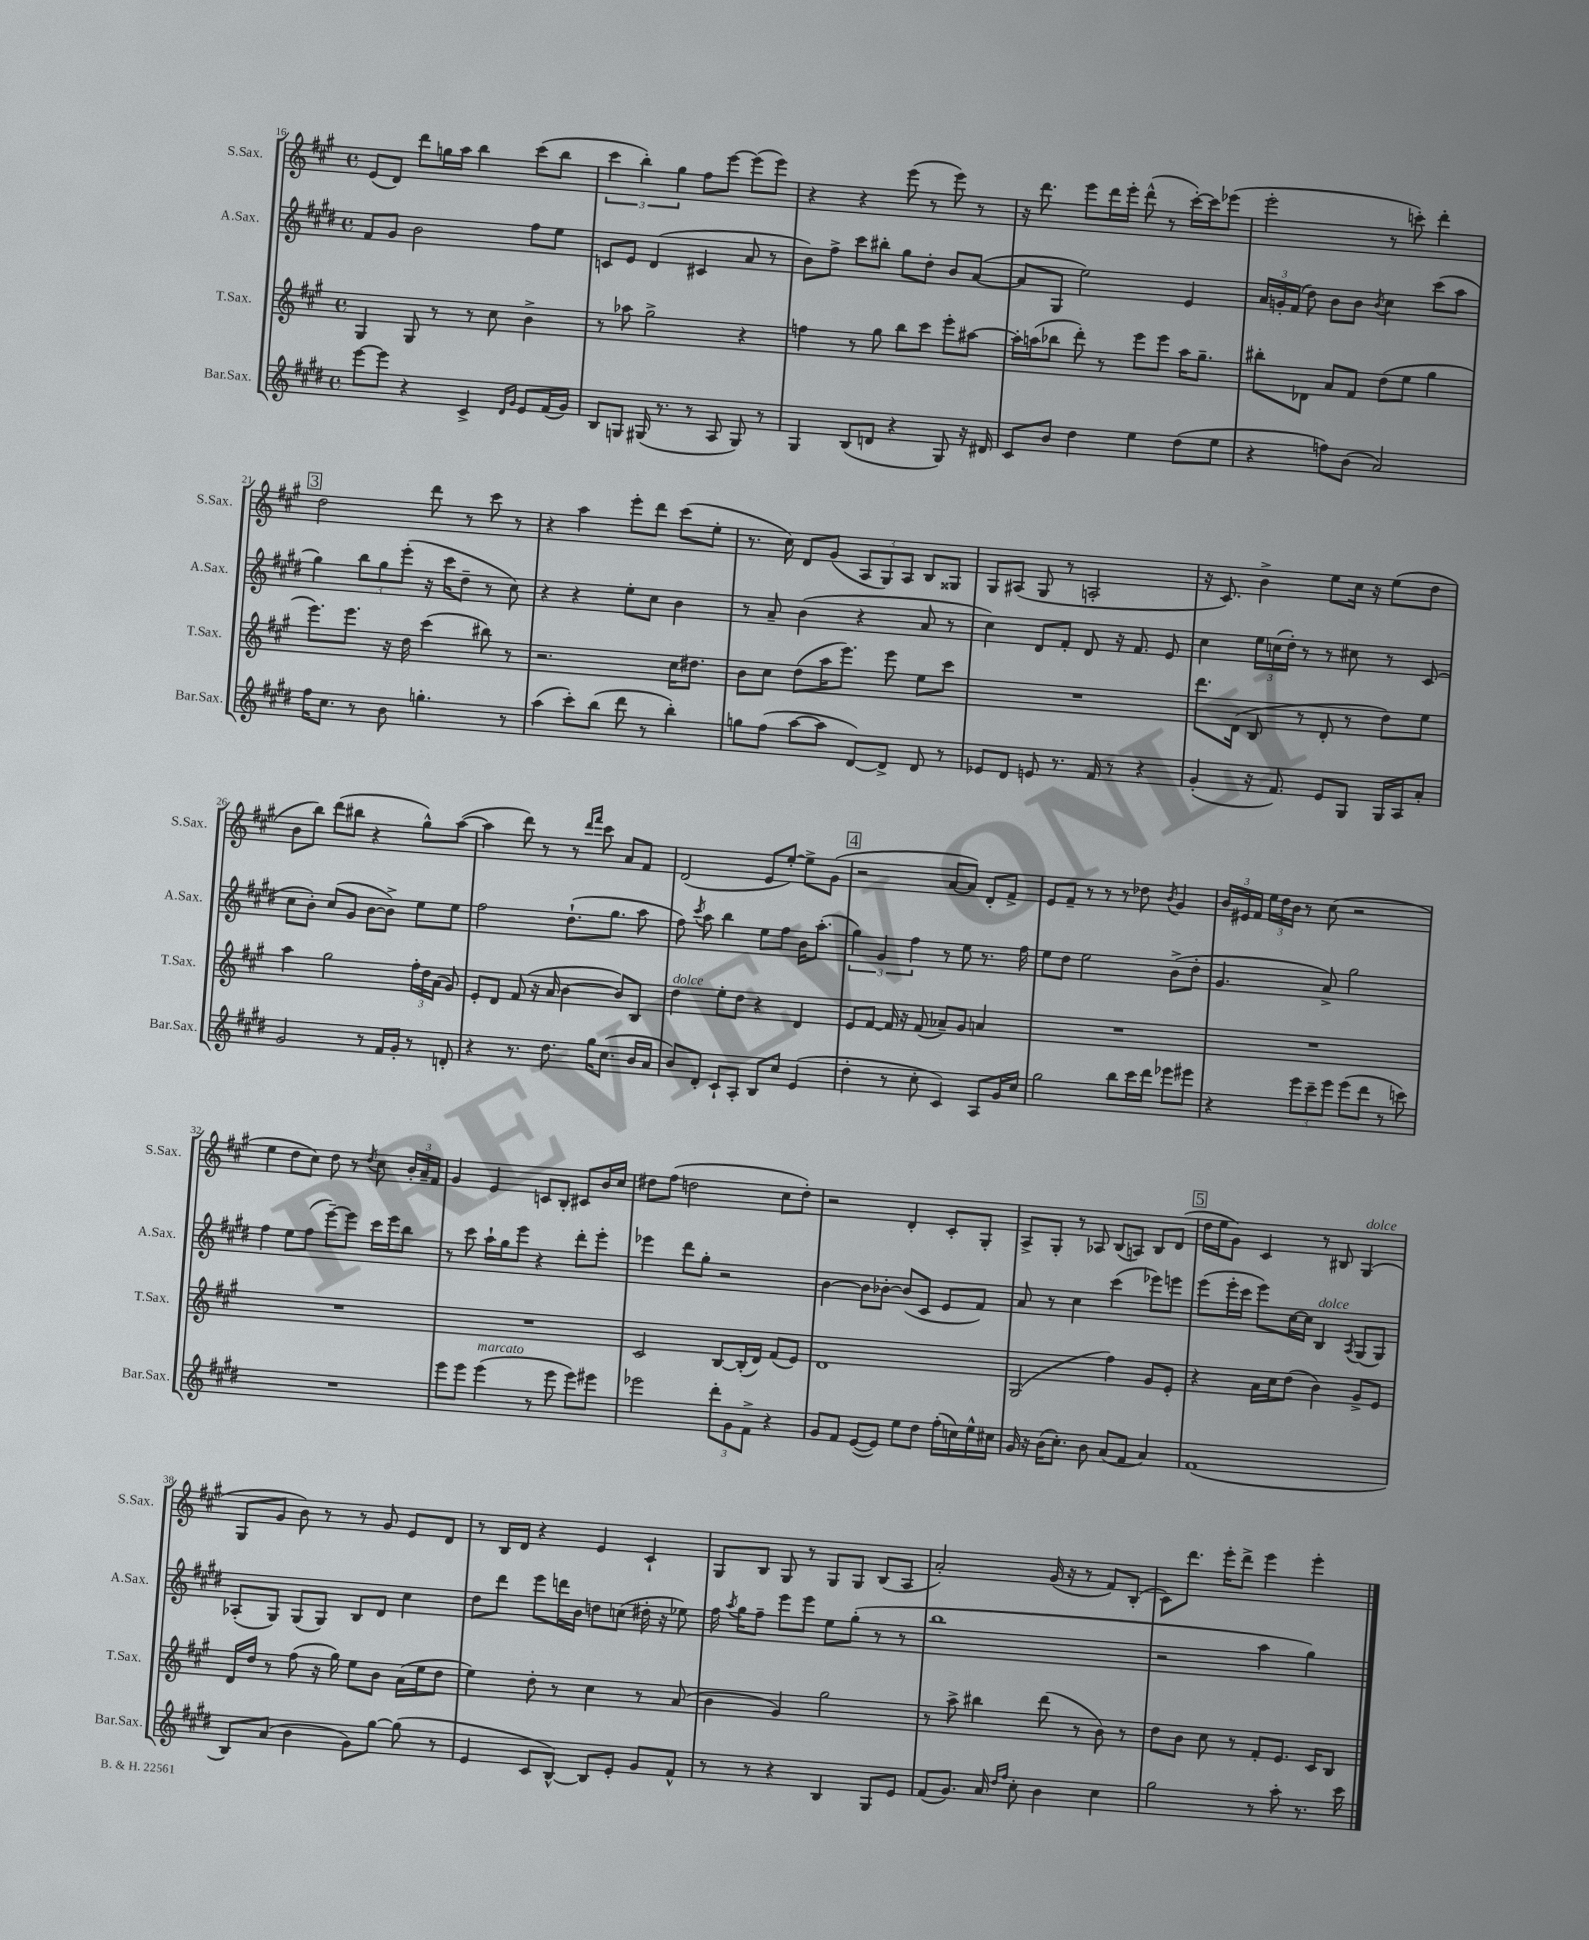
<<
\new StaffGroup <<
\new Staff = "s0" \with { instrumentName = "S.Sax." shortInstrumentName = "S.Sax." } {
    \clef treble \key a \major \defaultTimeSignature \time 4/4
    \autoBeamOff e'8[( d'8]) d'''8[ g''16 a''16] b''4 cis'''8[( b''8] |
    \tuplet 3/2 { cis'''4 b''4-.) gis''4 } fis''8[ e'''8]~ e'''8[( e'''8]) |
    r4 r4 e'''8( r8 e'''8) r8 |
    r16 d'''8. e'''8[ d'''16 e'''16]-. d'''8-^( r8 cis'''16[~-.) cis'''16 ees'''8]( |
    e'''2-. r8 c'''8-.) d'''4-. |
    \mark \markup { \box "3" } d''2 d'''8 r8 cis'''8 r8 |
    r4 a''4 e'''8[-. d'''8] cis'''8[( e''8]-. |
    r8. cis''16) d'8[ gis'8]( \tuplet 3/2 { a8[ gis8) a8] } b8[ gisis8] |
    gis8[ ais8]( gis8 r8 a2-. |
    r16 cis'8.) b'4-> e''8[ cis''16] r16 e''8[( d''8] |
    b'8[ b''8]) d'''8[( bis''8] r4 gis''8[-^) a''8]~( |
    a''4 d'''8) r8 r8 \grace { d'''16[ fis'''16] } cis'''8 a'8[ fis'8] |
    d'2( e'8[ e''8]~-.) e''8[-> gis'8]( |
    \mark \markup { \box "4" } r2 a'8[~ a'8]) d'8[-. fis'8]-> |
    e'8[ fis'8]-- r8 r8 r8 des''8 \acciaccatura { b'8 } gis'4 |
    \tuplet 3/2 { b'16[ eis'16 fis'16] } \tuplet 3/2 { e''16[ d''16 b'16] } r8 cis''8( r2 |
    e''4 d''8[ cis''8]) d''8 r8 \acciaccatura { d''8 } cis''8 \tuplet 3/2 { b'16[-. a'16-- fis'16] } |
    gis'4 e'4 c'8[ b8]-. cis'8[ b'16 cis''16] |
    dis''8[ fis''8]( d''2 cis''8[ d''8]-.) |
    r2 d'4-. cis'8[-. gis8]-. |
    a8[-> gis8]-. r8 aes8 b8[( a8]) b8[ d'8]( |
    \mark \markup { \box "5" } d''16[ e''16 gis'8]) cis'4 r8 bis8 gis4^\markup { \italic "dolce" }( |
    gis8[ gis'8] b'8) r8 r8 gis'8 e'8[ d'8] |
    r8 b16[ d'16] r4 e'4 cis'4-! |
    gis8[ b8] gis8 r8 gis8[ gis8] b8[( a8] |
    a'2-.) gis'16( r16 r8 fis'8[) b8]-.( |
    cis'8[) d'''8.] e'''16[-. d'''8]-> e'''4 e'''4-. \bar "|." |
}
\new Staff = "s1" \with { instrumentName = "A.Sax." shortInstrumentName = "A.Sax." } {
    \clef treble \key e \major \defaultTimeSignature \time 4/4
    \autoBeamOff fis'8[ gis'8] b'2 fis''8[ e''8] |
    c'8[ e'8] dis'4( cis'4 a'8 r8 |
    b'8[) fis''8]-> cis'''8[ bis''8]-. gis''8[ dis''8]-. b'8[ a'8]~( |
    a'8[ gis8] e''2) e'4 |
    \tuplet 3/2 { a'16[ g'16-. fis'16]( } dis''8) b'8[ b'8] \acciaccatura { b'8 } cis''4 cis'''8[( a''8] |
    \mark \markup { \box "3" } gis''4) \tuplet 3/2 { b''8[ gis''8 e'''8]-.( } r16 cis'''16[ dis''8]-- r8 cis''8) |
    r4 r4 e''8[-. cis''8] b'4 |
    r8 a'8-- b'4( r4 a'8 r8 |
    cis''4) dis'8[ fis'8]-. dis'8 r16 fis'8. e'8 |
    cis''4 \tuplet 3/2 { e''16[ c''16( dis''16]-.) } r8 r8 cis''8 r8 cis'8( |
    cis''8[ b'8]-.) cis''8[( gis'8] b'8[~ b'8]->) e''8[ e''8] |
    fis''2 dis''8.[-!( gis''8.] a''8 |
    fis''8) \acciaccatura { cis'''8 } a''8 b''4 e''8[ fis''8] b'16[ a''8.]-.( |
    \mark \markup { \box "4" } \tuplet 3/2 { gis''4) gis'4 fis''4 } r8 e''8 r8. fis''16 |
    e''8[ dis''8] e''2 b'8[->( dis''8]-. |
    gis'4. a'8->) gis''2 |
    fis''4 e''8[ fis''8]( e'''8[~--) e'''8] cis'''16[ e'''16 b''8] |
    r8 cis'''8 a''16[-! gis''16 e'''8] r4 dis'''8[-. e'''8]-. |
    ees'''4 dis'''8[ gis''8]-. r2 |
    b'4~ b'8[ bes'8]~-. bes'8[( cis'8] e'8[ fis'8]) |
    a'8 r8 cis''4 cis'''4( ees'''8[) e'''8] |
    \mark \markup { \box "5" } e'''8[( e'''16-. cis'''16] e'''8[) cis''16~ cis''16] b4^\markup { \italic "dolce" } \acciaccatura { a8 } gis8[( gis8]) |
    aes8[-.( gis8]) gis8[( gis8]) b8[ dis'8] cis''4 |
    dis''8[ dis'''8] e'''8[ d'''16 b'16] d''8[ c''8]( dis''16-. r16 ees''8) |
    fis''16 \acciaccatura { a''8 } gis''16[ fis''8]-- e'''8[ e'''8] e''8[ gis''8]-.( r8 r8 |
    b''1 |
    r2 a''4 gis''4) \bar "|." |
}
\new Staff = "s2" \with { instrumentName = "T.Sax." shortInstrumentName = "T.Sax." } {
    \clef treble \key a \major \defaultTimeSignature \time 4/4
    \autoBeamOff gis4 gis8 r8 r8 cis''8 b'4-> |
    r8 aes''8 gis''2-> r4 |
    f''4 r8 gis''8 b''8[ cis'''8] e'''8[-. ais''8]~ |
    ais''16[-. a''16( bes''8] d'''8-.) r8 e'''8[ e'''8] a''16[ gis''8.]-- |
    bis''8[-. des'8] a'8[ fis'8] d''8[( e''8] gis''4 |
    \mark \markup { \box "3" } e'''8.[) e'''8.] r16 d''16 cis'''4( bis''8) r8 |
    r2. cis''16[ dis''8.] |
    b'8[ cis''8] d''8[( a''16 e'''8.]) e'''8 e''8[ cis'''8] |
    R1 |
    d'''8.[ d'16]( b8 r8 d'8-. r8 d''8[) e''8] |
    a''4 gis''2 \tuplet 3/2 { fis''16[-. d''16 a'16]( } gis'8) |
    e'8[-. d'8] fis'8( r16 a'16 b'4~ b'8[) b8] |
    d''4^\markup { \italic "dolce" } e''8[-. d''8] r4 d'4 |
    \mark \markup { \box "4" } e'8[ fis'8]~ fis'16 r16 fis'8( aes'8[--) gis'8] a'4 |
    R1 |
    R1 |
    R1 |
    R1 |
    cis'2 b8[~ b16-.( d'16]) fis'8[( e'8]) |
    d'1 |
    gis2( fis''4) gis'8[ e'8]-. |
    \mark \markup { \box "5" } r4 a'16[ cis''16 d''8]( b'4) gis'8[-> e'8] |
    d'16[ d''16] r8 fis''8( r16 gis''16) e''8[ b'8] a'16[( e''16 d''8] |
    e''4) d''8-. r8 cis''4 r8 a'8( |
    b'4 gis'4) gis''2 |
    r8 a''8-> bis''4 d'''8( r8 b'8) r8 |
    d''8[ b'8] cis''8 r8 fis'8[-. e'8.] cis'16[ b8] \bar "|." |
}
\new Staff = "s3" \with { instrumentName = "Bar.Sax." shortInstrumentName = "Bar.Sax." } {
    \clef treble \key e \major \defaultTimeSignature \time 4/4
    \autoBeamOff e'''8[~ e'''8] r4 cis'4-> \grace { dis'16[ gis'16] } e'8[ fis'16( gis'16]) |
    b8[ g8] gis16( r8. r8 a8 gis8) r8 |
    gis4 b8[( d'8] r4 gis8) r16 dis'16 |
    cis'8[ b'8] dis''4 e''4 dis''8[( e''8] |
    r4 f''8[) b'8]( a'2) |
    \mark \markup { \box "3" } fis''16[ cis''8.] r8 b'8 g''4.-. r8 |
    a''4( cis'''8[-.) b''8]( dis'''8 r8 b''4-.) |
    g''8[ fis''8]( a''8[~ a''8] dis'8[~) dis'8]-> dis'8 r8 |
    ees'8[ dis'8] e'8 r8. fis'16 r8 r4 |
    gis'4-.( r16 fis'8.) e'8[ gis8] gis16[ a16 a'8]-. |
    gis'2 r8 fis'16[ gis'16]-. r8 d'8-. |
    r4 r8. dis''8. gis''16[ cis''8.]( b'16[ a'16] |
    b'8[) dis'8]-. cis'8[-! a8]-. b8[ cis''8] e'4( |
    \mark \markup { \box "4" } dis''4-. r8 cis''8-. cis'4) a8[ gis'16 cis''16] |
    gis''2 b''8[ cis'''16 dis'''16] ees'''8[ eis'''8] |
    r4 \tuplet 3/2 { e'''8[ cis'''8-- e'''8] } e'''8[( dis'''8] r8 c'''8) |
    R1 |
    e'''8[ e'''8] e'''4^\markup { \italic "marcato" }( r8 e'''8 e'''8[) eis'''8] |
    ees'''2 \tuplet 3/2 { dis'''8[-. gis'8 fis'8]-> } r4 |
    gis'8[ fis'8] e'8[~( e'8]) e''8[ dis''8] fis''16[-.( c''16) e''16-^ cis''16] |
    gis'16 r16 b'16[( cis''8.]-.) b'8 a'8[( fis'8] a'4) |
    \mark \markup { \box "5" } fis'1( |
    b8[) a'8]( b'4 gis'8[) gis''8]~ gis''8( r8 |
    e'4 cis'8[ b8]~-^) b8[ e'8]-. gis'8[ fis'8]-^ |
    r8 r8 r4 b4 gis8[ e'8] |
    fis'8[( gis'8.]) a'16 \grace { dis''16[ fis''16] } cis''8-. b'4 cis''4 |
    gis''2 r8 a''8-. r8. cis'''16 \bar "|." |
}
>>
>>
\layout { \context { \Score currentBarNumber = #16 } }
